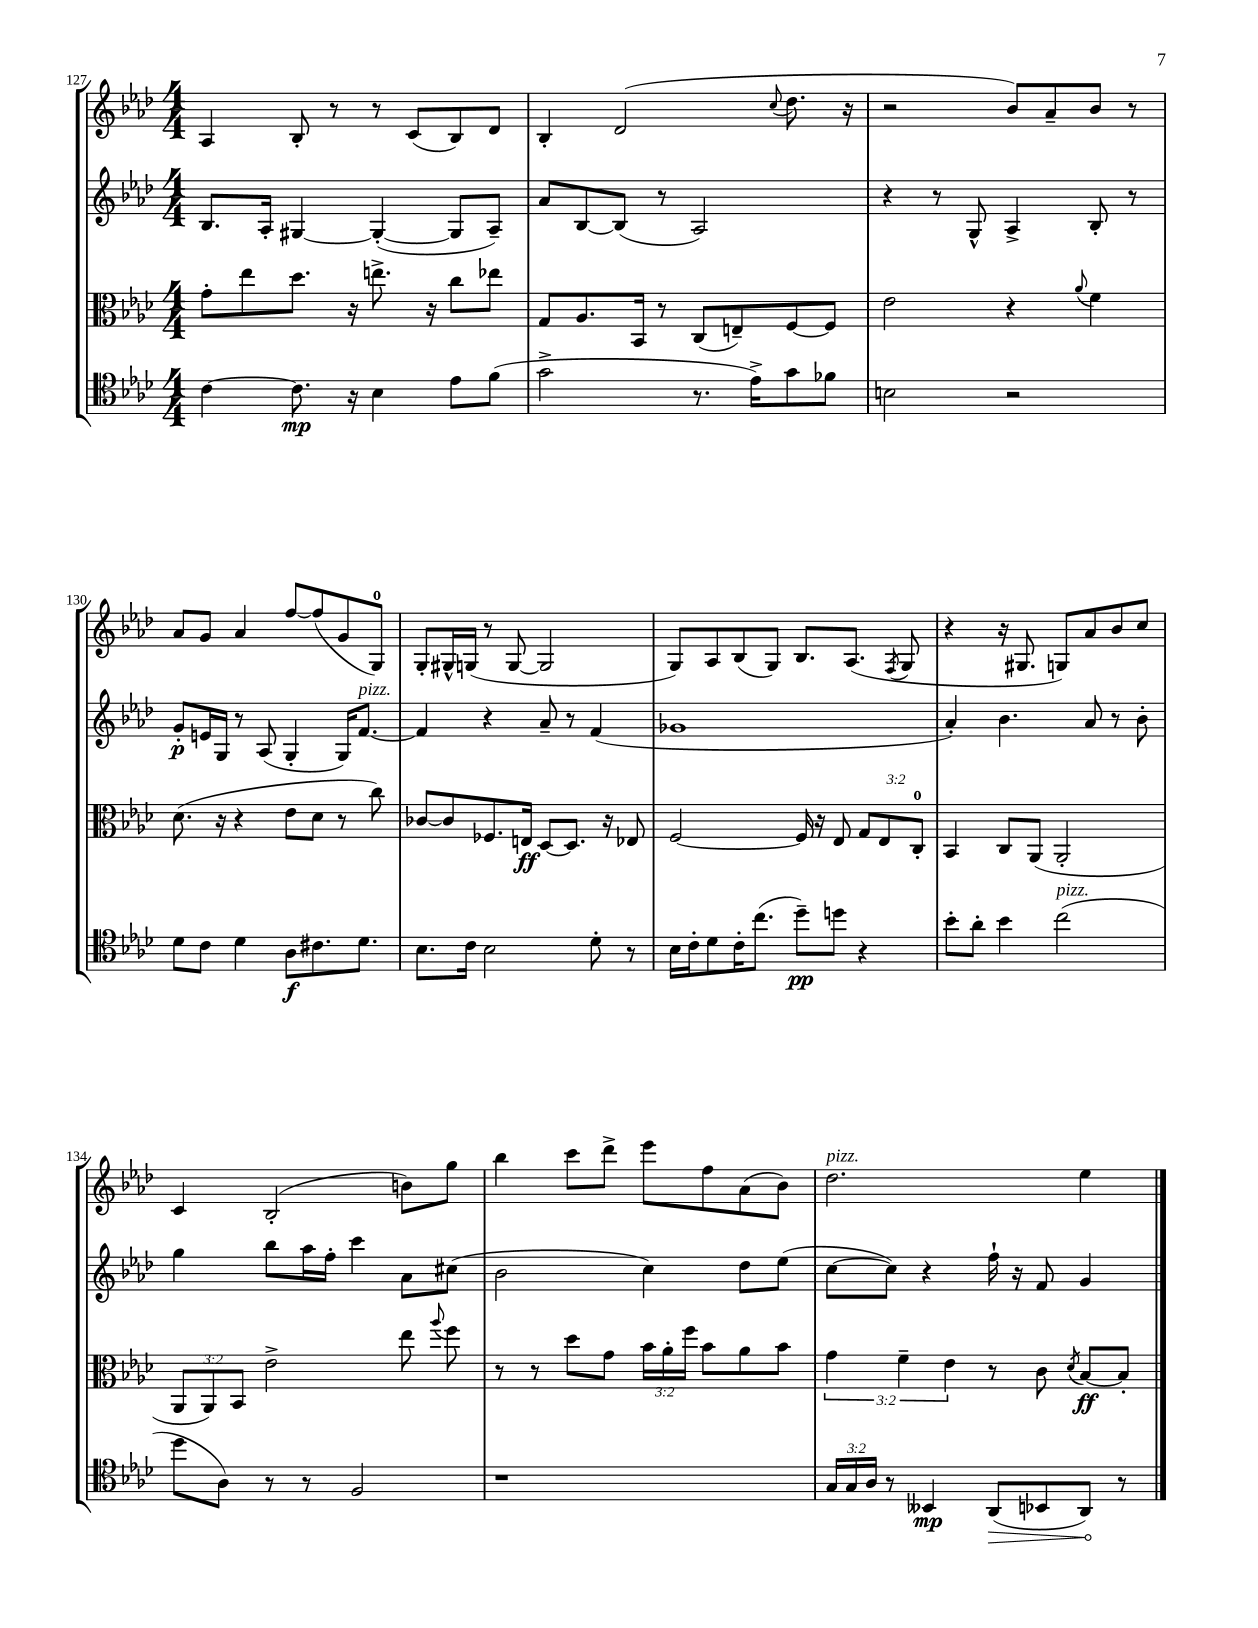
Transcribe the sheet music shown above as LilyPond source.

<<
\new StaffGroup <<
\new Staff = "s0" {
    \clef treble \key aes \major \numericTimeSignature \time 4/4
    \autoBeamOff aes4 bes8-. r8 r8 c'8[( bes8) des'8] |
    bes4-. des'2( \appoggiatura { c''8 } des''8. r16 |
    r2 bes'8[) aes'8-- bes'8] r8 |
    aes'8[ g'8] aes'4 f''8[~ f''8( g'8 g8]-0) |
    g8[-. gis16-^ g16]( r8 g8~ g2 |
    g8[) aes8 bes8( g8]) bes8.[ aes8.]( \acciaccatura { f8 } g8 |
    r4 r16 gis8. g8[) aes'8 bes'8 c''8] |
    c'4 bes2-.( b'8[) g''8] |
    bes''4 c'''8[ des'''8]-> ees'''8[ f''8 aes'8( bes'8]) |
    des''2.^\markup { \italic "pizz." } ees''4 \bar "|." |
}
\new Staff = "s1" {
    \clef treble \key aes \major \numericTimeSignature \time 4/4
    \autoBeamOff bes8.[ aes16]-. gis4~ gis4~-.( gis8[ aes8]--) |
    aes'8[ bes8~ bes8]( r8 aes2) |
    r4 r8 g8-^ aes4-> bes8-. r8 |
    g'8[-.\p e'16 g16] r8 aes8( g4-. g16[) f'8.]~^\markup { \italic "pizz." } |
    f'4 r4 aes'8-- r8 f'4( |
    ges'1 |
    aes'4-.) bes'4. aes'8 r8 bes'8-. |
    g''4 bes''8[ aes''16 f''16]-. c'''4 aes'8[ cis''8]( |
    bes'2 c''4) des''8[ ees''8]( |
    c''8[~ c''8]) r4 f''16-! r16 f'8 g'4 \bar "|." |
}
\new Staff = "s2" {
    \clef alto \key aes \major \numericTimeSignature \time 4/4 \override Staff.TupletNumber.text = #tuplet-number::calc-fraction-text
    \autoBeamOff g'8[-. ees''8 des''8.] r16 e''8.-> r16 c''8[ ees''8] |
    g8[ aes8. bes,16] r8 c8[( e8--) f8~ f8] |
    ees'2 r4 \appoggiatura { aes'8 } f'4 |
    des'8.( r16 r4 ees'8[ des'8] r8 c''8) |
    ces'8[~ ces'8 fes8. e16]\ff des8[~ des8.] r16 ees8 |
    f2~ f16 r16 ees8 \tuplet 3/2 { g8[ ees8 c8]-0-. } |
    bes,4 c8[ aes,8]( aes,2-. |
    \tuplet 3/2 { aes,8[ aes,8) bes,8] } ees'2-> ees''8 \appoggiatura { aes''8 } f''8 |
    r8 r8 des''8[ g'8] \tuplet 3/2 { bes'16[ aes'16-. f''16] } bes'8[ aes'8 bes'8] |
    \tuplet 3/2 { g'4 f'4-- ees'4 } r8 c'8 \acciaccatura { des'8 } bes8[~\ff bes8]-. \bar "|." |
}
\new Staff = "s3" {
    \clef tenor \key aes \major \numericTimeSignature \time 4/4 \override Staff.TupletNumber.text = #tuplet-number::calc-fraction-text
    \autoBeamOff c'4~ c'8.\mp r16 bes4 ees'8[ f'8]( |
    g'2-> r8. ees'16[->) g'8 fes'8] |
    b2 r2 |
    des'8[ c'8] des'4 aes8[\f cis'8. des'8.] |
    bes8.[ c'16] bes2 des'8-. r8 |
    bes16[ c'16-. des'8 c'16-. c''8.]( des''8[--\pp) d''8] r4 |
    bes'8[-. aes'8]-. bes'4 c''2^\markup { \italic "pizz." }( |
    des''8[ aes8]) r8 r8 f2 |
    r1 |
    \tuplet 3/2 { g16[ g16 aes16] } r8 beses,4\mp \once \override Hairpin.circled-tip = ##t aes,8[\>( bes,8 aes,8]\!) r8 \bar "|." |
}
>>
>>
\layout { \context { \Score currentBarNumber = #127 } }
